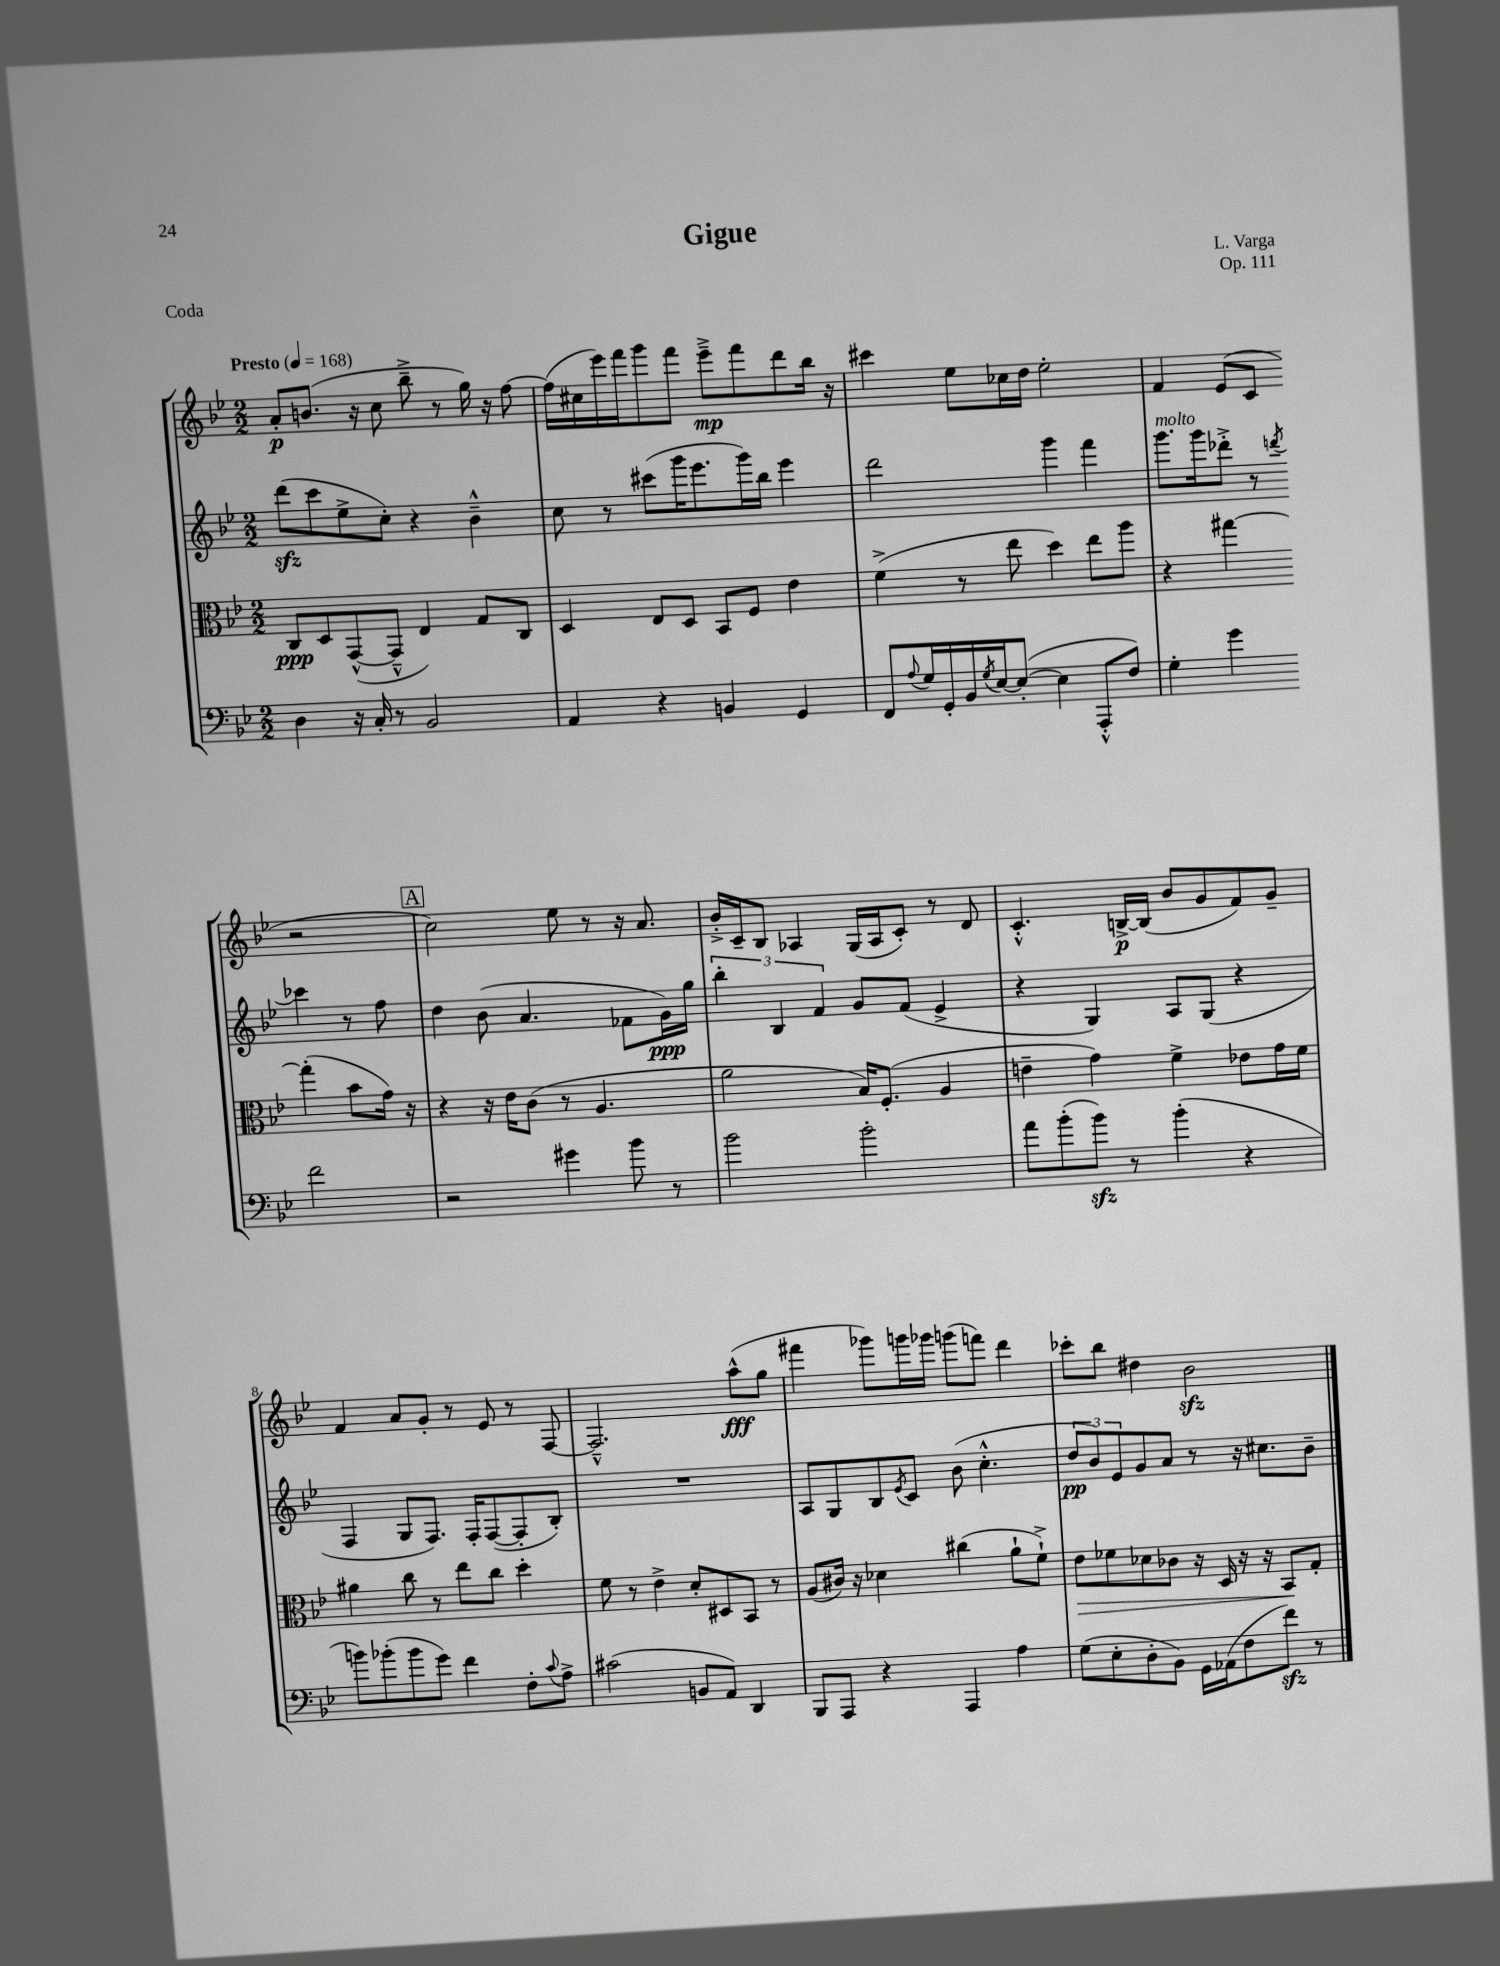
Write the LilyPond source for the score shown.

\header { title = "Gigue" composer = "L. Varga" opus = "Op. 111" piece = "Coda" }
<<
\new StaffGroup <<
\new Staff = "s0" {
    \clef treble \key bes \major \numericTimeSignature \time 2/2 \tempo "Presto" 4 = 168
    a'8-.\p b'8.( r16 c''8 bes''8---> r8 g''16) r16 f''8~ |
    f''16( cis''16 ees'''16) f'''16 g'''8 f'''8 ees'''8--->\mp f'''8 d'''8 bes''16 r16 |
    cis'''4 ees''8 ces''16 d''16 ees''2-. |
    f'4 ees'8( c'8 r2 |
    \mark \markup { \box "A" } c''2) ees''8 r8 r16 a'8. |
    bes'16-.-> c'16-- bes8 aes4 g16( aes16 c'8-.) r8 d'8 |
    c'4.-.-^ b16~->\p b16( bes'8 g'8 f'8) g'8-- |
    f'4 a'8 g'8-. r8 ees'8 r8 f8~ |
    f2.---^ a''8-^\fff( g''8 |
    fis'''4 ges'''8) g'''16 ges'''16 g'''8( f'''8) d'''4 |
    ces'''8-. bes''8 dis''4 bes'2\sfz \bar "|." |
}
\new Staff = "s1" {
    \clef treble \key bes \major \numericTimeSignature \time 2/2
    d'''8\sfz( c'''8 ees''8-> c''8-.) r4 bes'4---^ |
    c''8 r8 cis'''8( g'''16 ees'''8. g'''16) bes''16 ees'''4 |
    d'''2 g'''4 f'''4 |
    g'''8.^\markup { \italic "molto" } g'''16 des'''8-.-> r8 \acciaccatura { d'''8 } ces'''4 r8 f''8 |
    \mark \markup { \box "A" } d''4 bes'8( a'4. fes'8 g'16\ppp) g''16 |
    \tuplet 3/2 { bes''4-. bes4 f'4 } g'8 f'8( ees'4-> |
    r4 g4) a8 g8( r4 |
    f4 g8 f8.) f16-. f8~( f8-. bes8-.) |
    R1 |
    a8 g8 bes8 \acciaccatura { ees'8 } c'8 bes'8( c''4.-.-^ |
    \tuplet 3/2 { d''8\pp bes'8) ees'8 } g'8 a'8 r8 r16 cis''8. bes'8-- \bar "|." |
}
\new Staff = "s2" {
    \clef alto \key bes \major \numericTimeSignature \time 2/2
    c8\ppp d8 g,8~-^( g,8---^ ees4) g8 c8 |
    d4 ees8 d8 bes,8 f8 ees'4 |
    f'4->( r8 ees''8 d''4) ees''8 a''8 |
    r4 gis''4~ gis''4-.( bes'8 g'16) r16 |
    \mark \markup { \box "A" } r4 r16 ees'16 c'8( r8 a4. |
    a'2 bes16) f8.-.( a4 |
    e'4-- g'4) f'4-> ees'8 g'16 f'16 |
    ais'4 c''8 r8 ees''8 c''8 d''4-. |
    f'8 r8 ees'4-> d'8-. dis8 bes,8 r8 |
    a8( cis'16) r16 des'4 cis''4( a'8-! f'8-!->) |
    ees'8\> fes'8 des'8 ces'8 r16 d16 r16 r16 bes,8\! g8-. \bar "|." |
}
\new Staff = "s3" {
    \clef bass \key bes \major \numericTimeSignature \time 2/2
    d4 r16 c16-. r8 bes,2 |
    a,4 r4 b,4 g,4 |
    f,8 \appoggiatura { a8 } g16 g,16-. bes,16 \acciaccatura { g8 } ees16~ ees8~-.( ees4 a,,8-.-^ f8) |
    g4-. g'4 f'2 |
    \mark \markup { \box "A" } r2 gis'4 bes'8 r8 |
    bes'2 bes'2-. |
    a'8 bes'8-.( bes'8\sfz) r8 bes'4-.( r4 |
    b'8) bes'8-.( bes'8 g'8) f'4 f8-. \appoggiatura { c'8 } a8-> |
    cis'2( b,8 a,8) d,4 |
    bes,,8 a,,8 r4 a,,4 a4 |
    g8( ees8-. d8-. bes,8) g,16 aes,16( f8 f'8\sfz) r8 \bar "|." |
}
>>
>>
